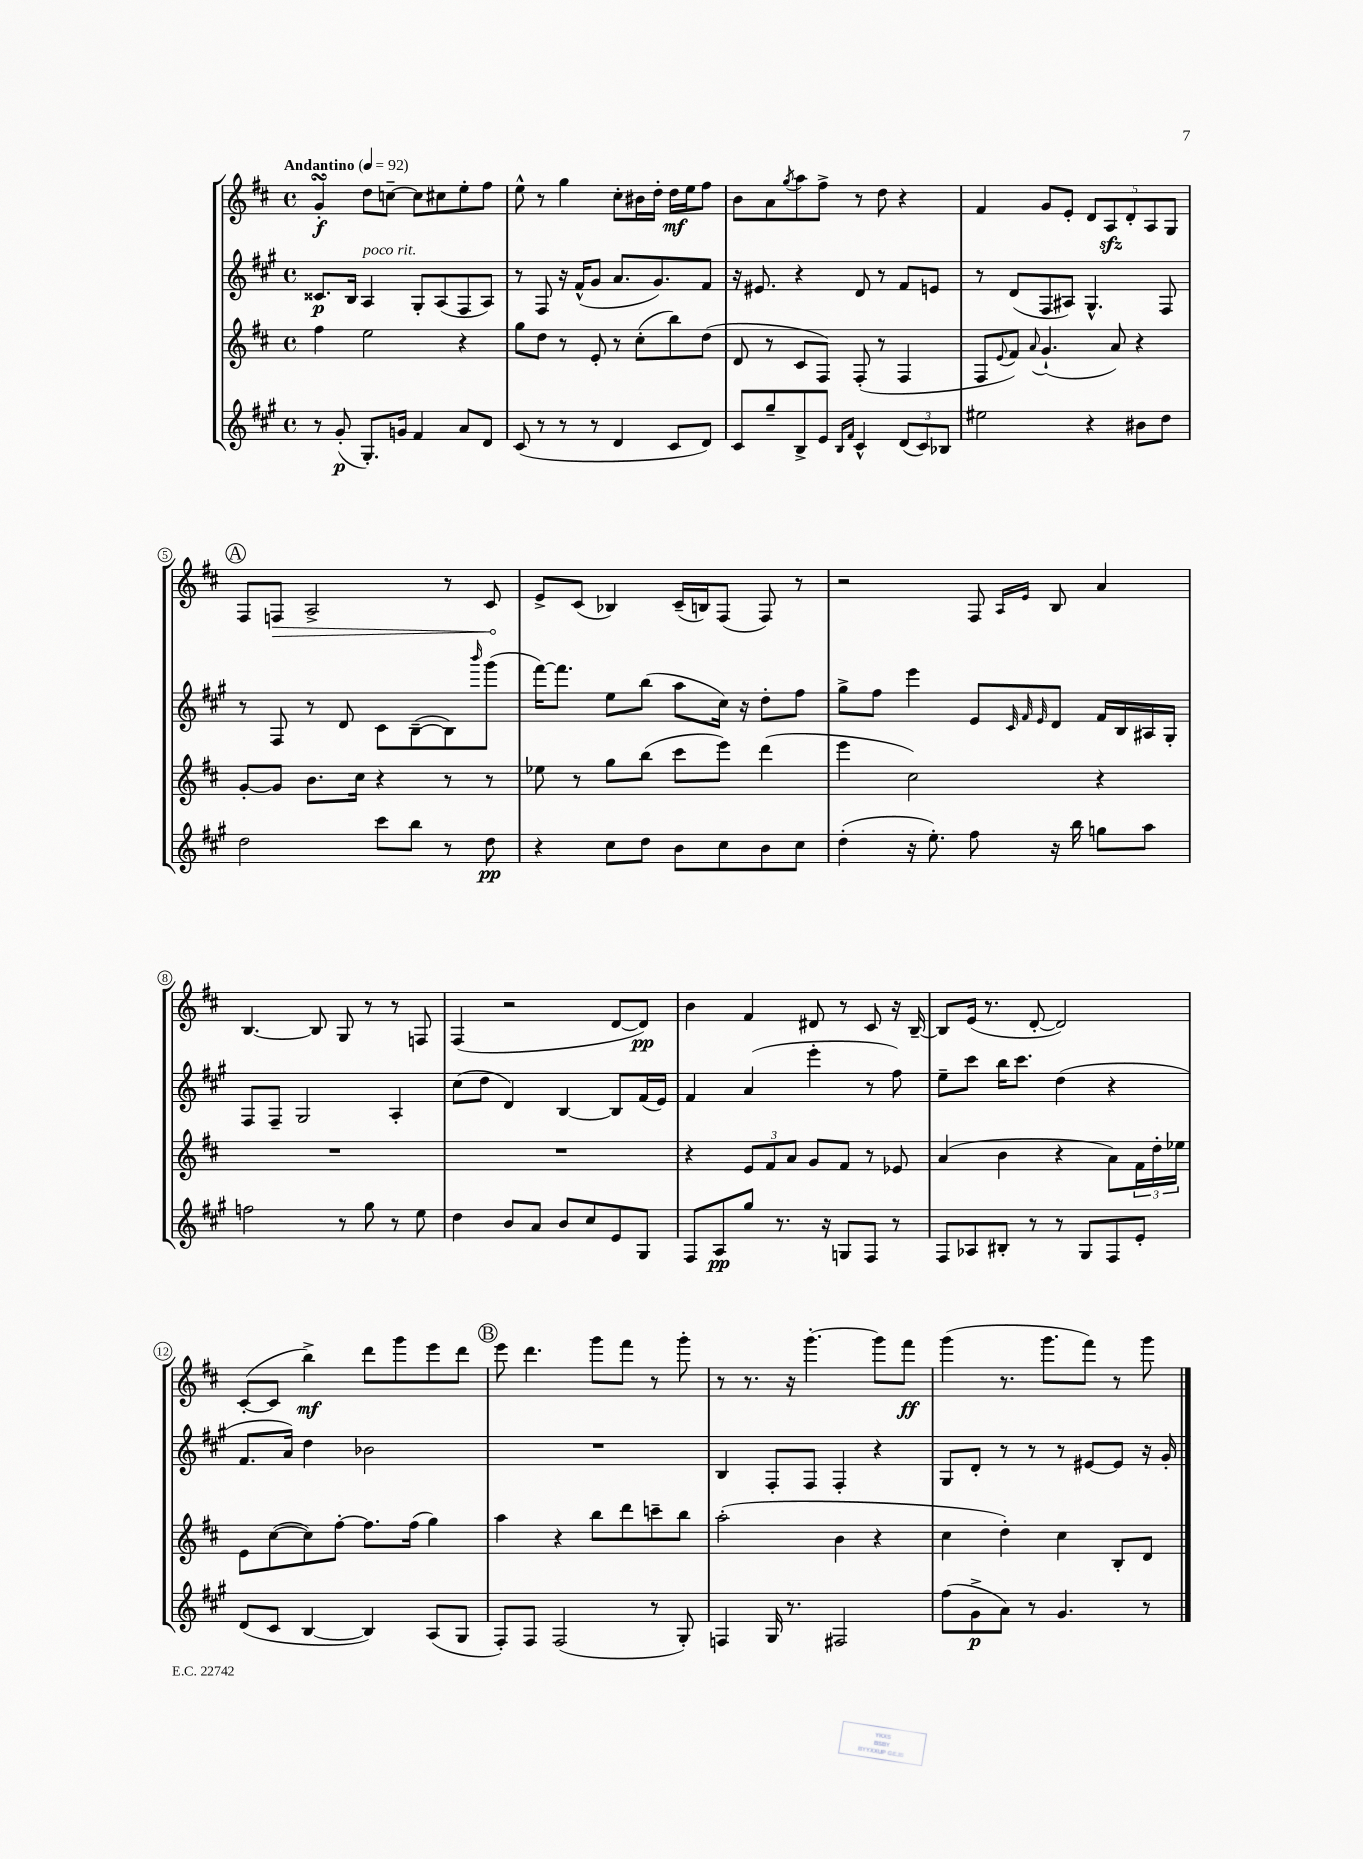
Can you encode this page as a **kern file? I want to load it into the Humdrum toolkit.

**kern	**kern	**kern	**kern
*staff4	*staff3	*staff2	*staff1
*clefG2	*clefG2	*clefG2	*clefG2
*k[f#c#g#]	*k[f#c#]	*k[f#c#g#]	*k[f#c#]
*M4/4	*M4/4	*M4/4	*M4/4
*met(c)	*met(c)	*met(c)	*met(c)
*MM92	*MM92	*MM92	*MM92
8r	4ff#	8.c##	4g'
(8g#'	.	.	.
.	.	16B	.
8.G#')	2ee	4A	8dd
.	.	.	[8cc~
16g	.	.	.
4f#	.	8G#'	8cc]
.	.	(8A	8cc#
8a	4r	8F#	8ee'
8d	.	8A)	8ff#
=	=	=	=
(8c#	8gg	8r	8ee^^
8r	8dd	8F#	8r
8r	8r	16r	4gg
.	.	(16f#^^	.
8r	8e'	8g#	.
4d	8r	8.a	8cc#'
.	(8cc#'	.	16b#
.	.	8.g#)	16dd'
8c#	8bb)	.	16dd
.	.	.	16ee
8d)	(8dd	8f#	8ff#
=	=	=	=
8c#	8d	16r	8b
.	.	8.e#	.
8gg#~	8r	.	8a
.	.	.	8qgg
8B^	8c#	4r	8aa
8e	8F#)	.	8ff#^
16qqB	.	.	.
16qqf#	.	.	.
4c#^^	(8F#'	8d	8r
.	8r	8r	8dd
(12d	4F#	8f#	4r
12c#)	.	.	.
.	.	8e	.
12B-	.	.	.
=	=	=	=
2ee#	8F#	8r	4f#
.	8qqe	.	.
.	8f#)	(8d	.
.	8qqa	.	.
.	(4.g`	8F#	8g
.	.	8A#)	8e'
4r	.	4.G#^^	10d
.	.	.	10A
.	8a)	.	.
.	.	.	10d'
8b#	4r	.	.
.	.	.	10A
8dd	.	8F#	.
.	.	.	10G
=	=	=	=
2dd	[8g'	8r	8F#
.	8g]	8F#	8F
.	8.b	8r	2A^
.	.	8d	.
.	16cc#	.	.
8ccc#	4r	8c#	.
8bb	.	([8B~	.
8r	8r	8B])	8r
.	.	16qqbbb	.
8dd	8r	(8ggg#	8c#
=	=	=	=
4r	8ee-	[16fff#)	8e^
.	.	8.fff#]	.
.	8r	.	(8c#
8cc#	8gg	8ee	4B-)
8dd	(8bb	(8bb	.
8b	8ccc#	8aa	(16c#~
.	.	.	16B)
8cc#	8eee)	16cc#)	(8F#
.	.	16r	.
8b	(4ddd	8dd'	8F#)
8cc#	.	8ff#	8r
=	=	=	=
(4dd'	4eee	8gg#^	2r
.	.	8ff#	.
16r	2cc#)	4eee	.
8.ee')	.	.	.
8ff#	.	8e	8F#
.	.	32qqc#	.
.	.	32qqf#	16qqA
.	.	32qqe	16qqe
16r	.	8d	8B
16bb	.	.	.
8gg	4r	16f#	4a
.	.	16B	.
8aa	.	16A#	.
.	.	16G#'	.
=	=	=	=
2ff	1r	8F#	[4.B
.	.	8F#~	.
.	.	2G#	.
.	.	.	8B]
8r	.	.	8G
8gg#	.	.	8r
8r	.	4A'	8r
8ee	.	.	8F
=	=	=	=
4dd	1r	(8cc#	(4F#
.	.	8dd	.
8b	.	4d)	2r
8a	.	.	.
8b	.	[4B	.
8cc#	.	.	.
8e	.	8B]	[8d
8G#	.	(16f#	8d])
.	.	16e)	.
=	=	=	=
8F#	4r	4f#	4b
8A	.	.	.
8gg#	12e	(4a	4f#
.	12f#	.	.
8.r	.	.	.
.	12a	.	.
.	8g	4eee'	8d#
16r	.	.	.
8G	8f#	.	8r
8F#	8r	8r	8c#
8r	8e-	8ff#)	16r
.	.	.	[16B~
=	=	=	=
8F#	(4a	8ee~	8B]
8A-	.	8ccc#	(16e
.	.	.	8.r
8B#'	4b	16bb	.
.	.	8.ccc#	.
8r	.	.	[8d'
8r	4r	(4dd	2d])
8G#	.	.	.
8F#	8a)	4r	.
8e'	24f#	.	.
.	24dd'	.	.
.	24ee-	.	.
=	=	=	=
(8d	8e	8.f#	([8c#'
8c#	([8cc#	.	8c#]
.	.	16a)	.
[4B	8cc#])	4dd	4bb^)
.	[8ff#'	.	.
4B])	8.ff#]	2b-	8ddd
.	.	.	8ggg
.	(16ff#	.	.
(8A	4gg)	.	8eee
8G#	.	.	8ddd
=	=	=	=
8F#')	4aa	1r	8eee
8F#	.	.	4.ddd
(2F#	4r	.	.
.	8bb	.	8ggg
.	8ddd	.	8fff#
8r	8ccc~	.	8r
8G#')	8bb	.	8ggg'
=	=	=	=
4F	(2aa'	4B	8r
.	.	.	8.r
16G#	.	8F#'	.
8.r	.	.	16r
.	.	8F#	[4.ggg'
2F#	4b	4F#'	.
.	4r	4r	8ggg]
.	.	.	8fff#
=	=	=	=
(8ff#	4cc#	8G#	(4ggg
8g#^	.	8d'	.
8a)	4dd')	8r	8.r
8r	.	8r	.
.	.	.	8.ggg
4.g#	4cc#	8r	.
.	.	[8e#	8fff#)
.	8B'	8e#]	8r
8r	8d	16r	8ggg
.	.	16g#'	.
==	==	==	==
*-	*-	*-	*-
